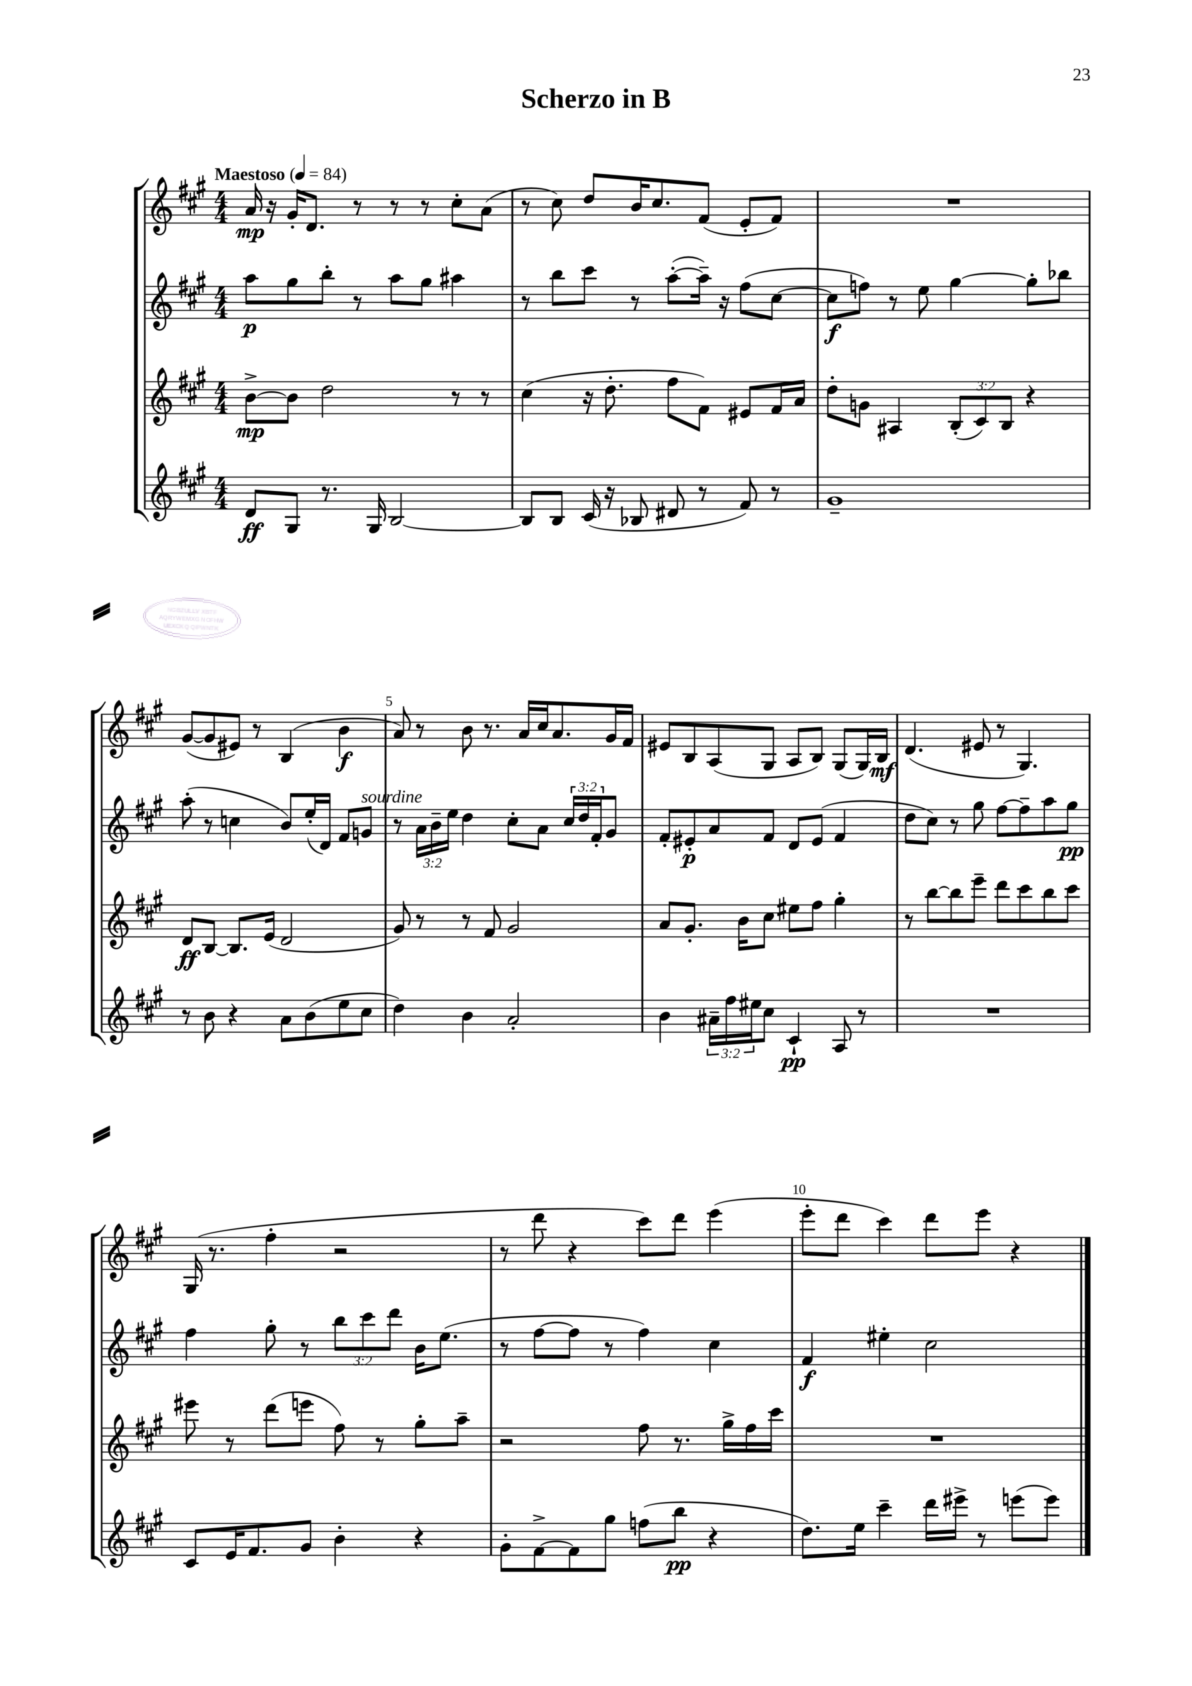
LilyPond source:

\header { title = "Scherzo in B" }
<<
\new StaffGroup <<
\new Staff = "s0" {
    \clef treble \key a \major \numericTimeSignature \time 4/4 \tempo "Maestoso" 4 = 84
    a'16\mp r16 gis'16-. d'8. r8 r8 r8 cis''8-. a'8( |
    r8 cis''8) d''8 b'16 cis''8. fis'8( e'8-. fis'8) |
    R1 |
    gis'8~( gis'8 eis'8) r8 b4( b'4\f |
    a'8) r8 b'8 r8. a'16 cis''16 a'8. gis'16 fis'16 |
    eis'8 b8 a8( gis8 a8 b8) gis8( gis16) b16\mf |
    d'4.( eis'8 r8 gis4.) |
    gis16( r8. fis''4-. r2 |
    r8 d'''8 r4 cis'''8) d'''8 e'''4( |
    e'''8-. d'''8 cis'''4) d'''8 e'''8 r4 \bar "|." |
}
\new Staff = "s1" {
    \clef treble \key a \major \numericTimeSignature \time 4/4 \override Staff.TupletNumber.text = #tuplet-number::calc-fraction-text
    a''8\p gis''8 b''8-. r8 a''8 gis''8 ais''4 |
    r8 b''8 cis'''8 r8 a''8~-.( a''16--) r16 fis''8( cis''8~ |
    cis''8\f f''8) r8 e''8 gis''4~ gis''8-. bes''8 |
    a''8-.( r8 c''4 b'8) e''16-.( d'16) fis'8 g'8^\markup { \italic "sourdine" } |
    r8 \tuplet 3/2 { a'16 b'16-- e''16 } d''4 cis''8-. a'8 \tuplet 3/2 { cis''16 d''16 fis'16-. } gis'8 |
    fis'8-. eis'8-.\p a'8 fis'8 d'8 eis'8( fis'4 |
    d''8 cis''8) r8 gis''8 fis''8~ fis''8-- a''8 gis''8\pp |
    fis''4 gis''8-. r8 \tuplet 3/2 { b''8 cis'''8 d'''8 } b'16 e''8.( |
    r8 fis''8~ fis''8 r8 fis''4) cis''4 |
    fis'4\f eis''4-. cis''2 \bar "|." |
}
\new Staff = "s2" {
    \clef treble \key a \major \numericTimeSignature \time 4/4 \override Staff.TupletNumber.text = #tuplet-number::calc-fraction-text
    b'8~->\mp b'8 d''2 r8 r8 |
    cis''4( r16 d''8.-. fis''8 fis'8) eis'8 fis'16 a'16 |
    d''8-. g'8 ais4 \tuplet 3/2 { b8-.( cis'8) b8 } r4 |
    d'8\ff b8~ b8. e'16( d'2 |
    gis'8) r8 r8 fis'8 gis'2 |
    a'8 gis'8.-. b'16 cis''8 eis''8 fis''8 gis''4-. |
    r8 b''8~ b''8 e'''8-- d'''8 cis'''8 b''8 cis'''8 |
    eis'''8 r8 d'''8( e'''8 fis''8) r8 gis''8-. a''8-- |
    r2 fis''8 r8. gis''16-> fis''16 cis'''16 |
    R1 \bar "|." |
}
\new Staff = "s3" {
    \clef treble \key a \major \numericTimeSignature \time 4/4 \override Staff.TupletNumber.text = #tuplet-number::calc-fraction-text
    d'8\ff gis8 r8. gis16 b2~ |
    b8 b8 cis'16( r16 bes8 dis'8 r8 fis'8) r8 |
    gis'1-- |
    r8 b'8 r4 a'8 b'8( e''8 cis''8 |
    d''4) b'4 a'2-. |
    b'4 \tuplet 3/2 { ais'16-- fis''16 eis''16 } cis''8 cis'4-!\pp a8 r8 |
    R1 |
    cis'8 e'16 fis'8. gis'8 b'4-. r4 |
    gis'8-. fis'8~-> fis'8 gis''8 f''8( b''8\pp r4 |
    d''8.) e''16 cis'''4-- d'''16 eis'''16-> r8 e'''8( e'''8) \bar "|." |
}
>>
>>
\layout { \context { \Score \override BarNumber.break-visibility = ##(#f #t #t) barNumberVisibility = #(every-nth-bar-number-visible 5) } }
